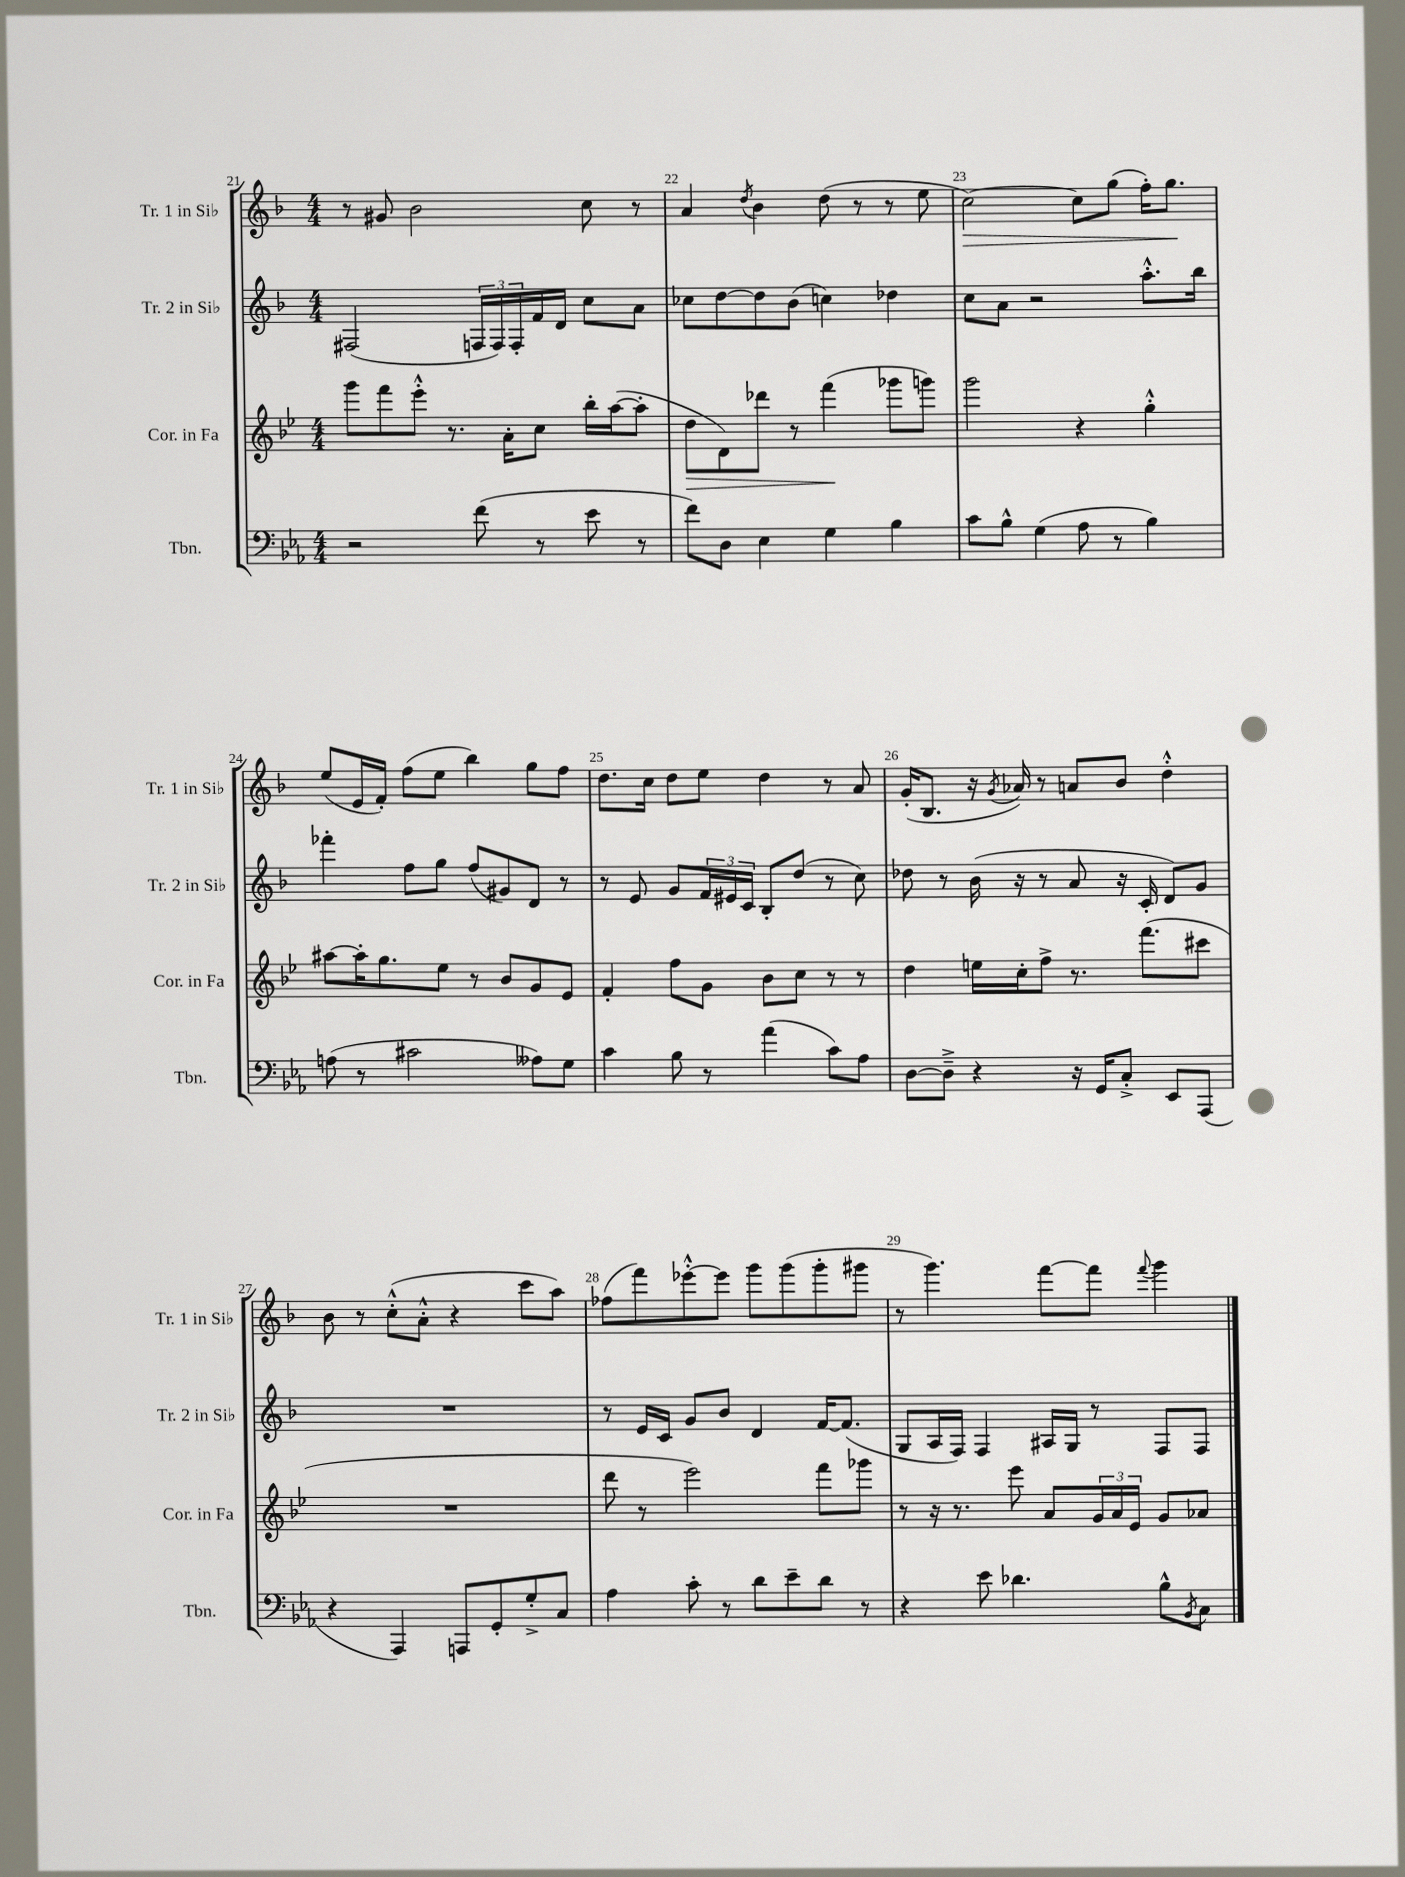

**kern	**kern	**kern	**kern
*staff4	*staff3	*staff2	*staff1
*clefF4	*clefG2	*clefG2	*clefG2
*k[b-e-a-]	*k[b-e-]	*k[b-]	*k[b-]
*M4/4	*M4/4	*M4/4	*M4/4
2r	8ggg	(2F#	8r
.	8fff	.	8g#
.	8eee-'^^	.	2b-
.	8.r	.	.
(8f	.	24F	.
.	.	24F)	.
.	16a'	.	.
.	.	24F'	.
8r	8cc	16f	.
.	.	16d	.
8e-	16bb-'	8cc	8cc
.	([16aa	.	.
8r	8aa']	8a	8r
=	=	=	=
8f)	8dd	8cc-	4a
8D	8d)	[8dd	.
.	.	.	8qdd
4E-	8ddd-	8dd]	4b-
.	8r	(8b-	.
4G	(4fff	4cc)	(8dd
.	.	.	8r
4B-	8ggg-	4dd-	8r
.	8ggg)	.	8ee
=	=	=	=
8c	2ggg	8cc	[2cc)
8B-^^	.	8a	.
(4G	.	2r	.
8A-	4r	.	8cc]
8r	.	.	(8gg
4B-)	4gg'^^	8.aa'^^	16ff')
.	.	.	8.gg
.	.	16bb-	.
=	=	=	=
(8A	[8aa#	4fff-'	(8ee
8r	16aa#']	.	16e
.	8.gg	.	16f')
2c#	.	8ff	(8ff
.	8ee-	8gg	8ee
.	8r	(8ff	4bb-)
.	8b-	8g#)	.
8A--)	8g	8d	8gg
8G	8e-	8r	8ff
=	=	=	=
4c	4f'	8r	8.dd
.	.	8e	.
.	.	.	16cc
8B-	8ff	8g	8dd
8r	8g	24f	8ee
.	.	24e#	.
.	.	24c	.
(4a-	8b-	8B-'	4dd
.	8cc	(8dd	.
8c)	8r	8r	8r
8A-	8r	8cc)	8a
=	=	=	=
[8D	4dd	8dd-	(16g'
.	.	.	8.B-
8D~^]	.	8r	.
4r	16ee	(16b-	16r
.	.	.	8qg
.	16cc'	16r	16a-)
.	8ff^	8r	8r
16r	8.r	8a	8a
16GG	.	.	.
8C'^	.	16r	8b-
.	(8.fff	16c'	.
8EE-	.	8d)	4dd'^^
(8AAA-	8ccc#	8g	.
=	=	=	=
4r	1r	1r	8b-
.	.	.	8r
4AAA-)	.	.	(8cc'^^
.	.	.	8a'^^
8AAA	.	.	4r
8GG'	.	.	.
8G'^	.	.	8ccc
8C	.	.	8aa)
=	=	=	=
4A-	8ddd	8r	(8ff-
.	8r	16e	8fff)
.	.	16c	.
8c'	2eee-)	8g	[8eee-'^^
8r	.	8b-	8eee-]
8d	.	4d	8ggg
8e-~	.	.	(8ggg
8d	8fff	[16f	8ggg'
.	.	(8.f]	.
8r	8ggg-	.	8ggg#
=	=	=	=
4r	8r	8G	8r
.	16r	16A	4.ggg)
.	8.r	16F)	.
8e-	.	4F	.
4.d-	8eee-	.	.
.	8a	16A#	[8fff
.	.	16G	.
.	24g	8r	8fff]
.	24a	.	.
.	24e-	.	.
.	.	.	8qqfff
8B-^^	8g	8F	4ggg
8qBB-	.	.	.
8C	8a-	8F	.
==	==	==	==
*-	*-	*-	*-
